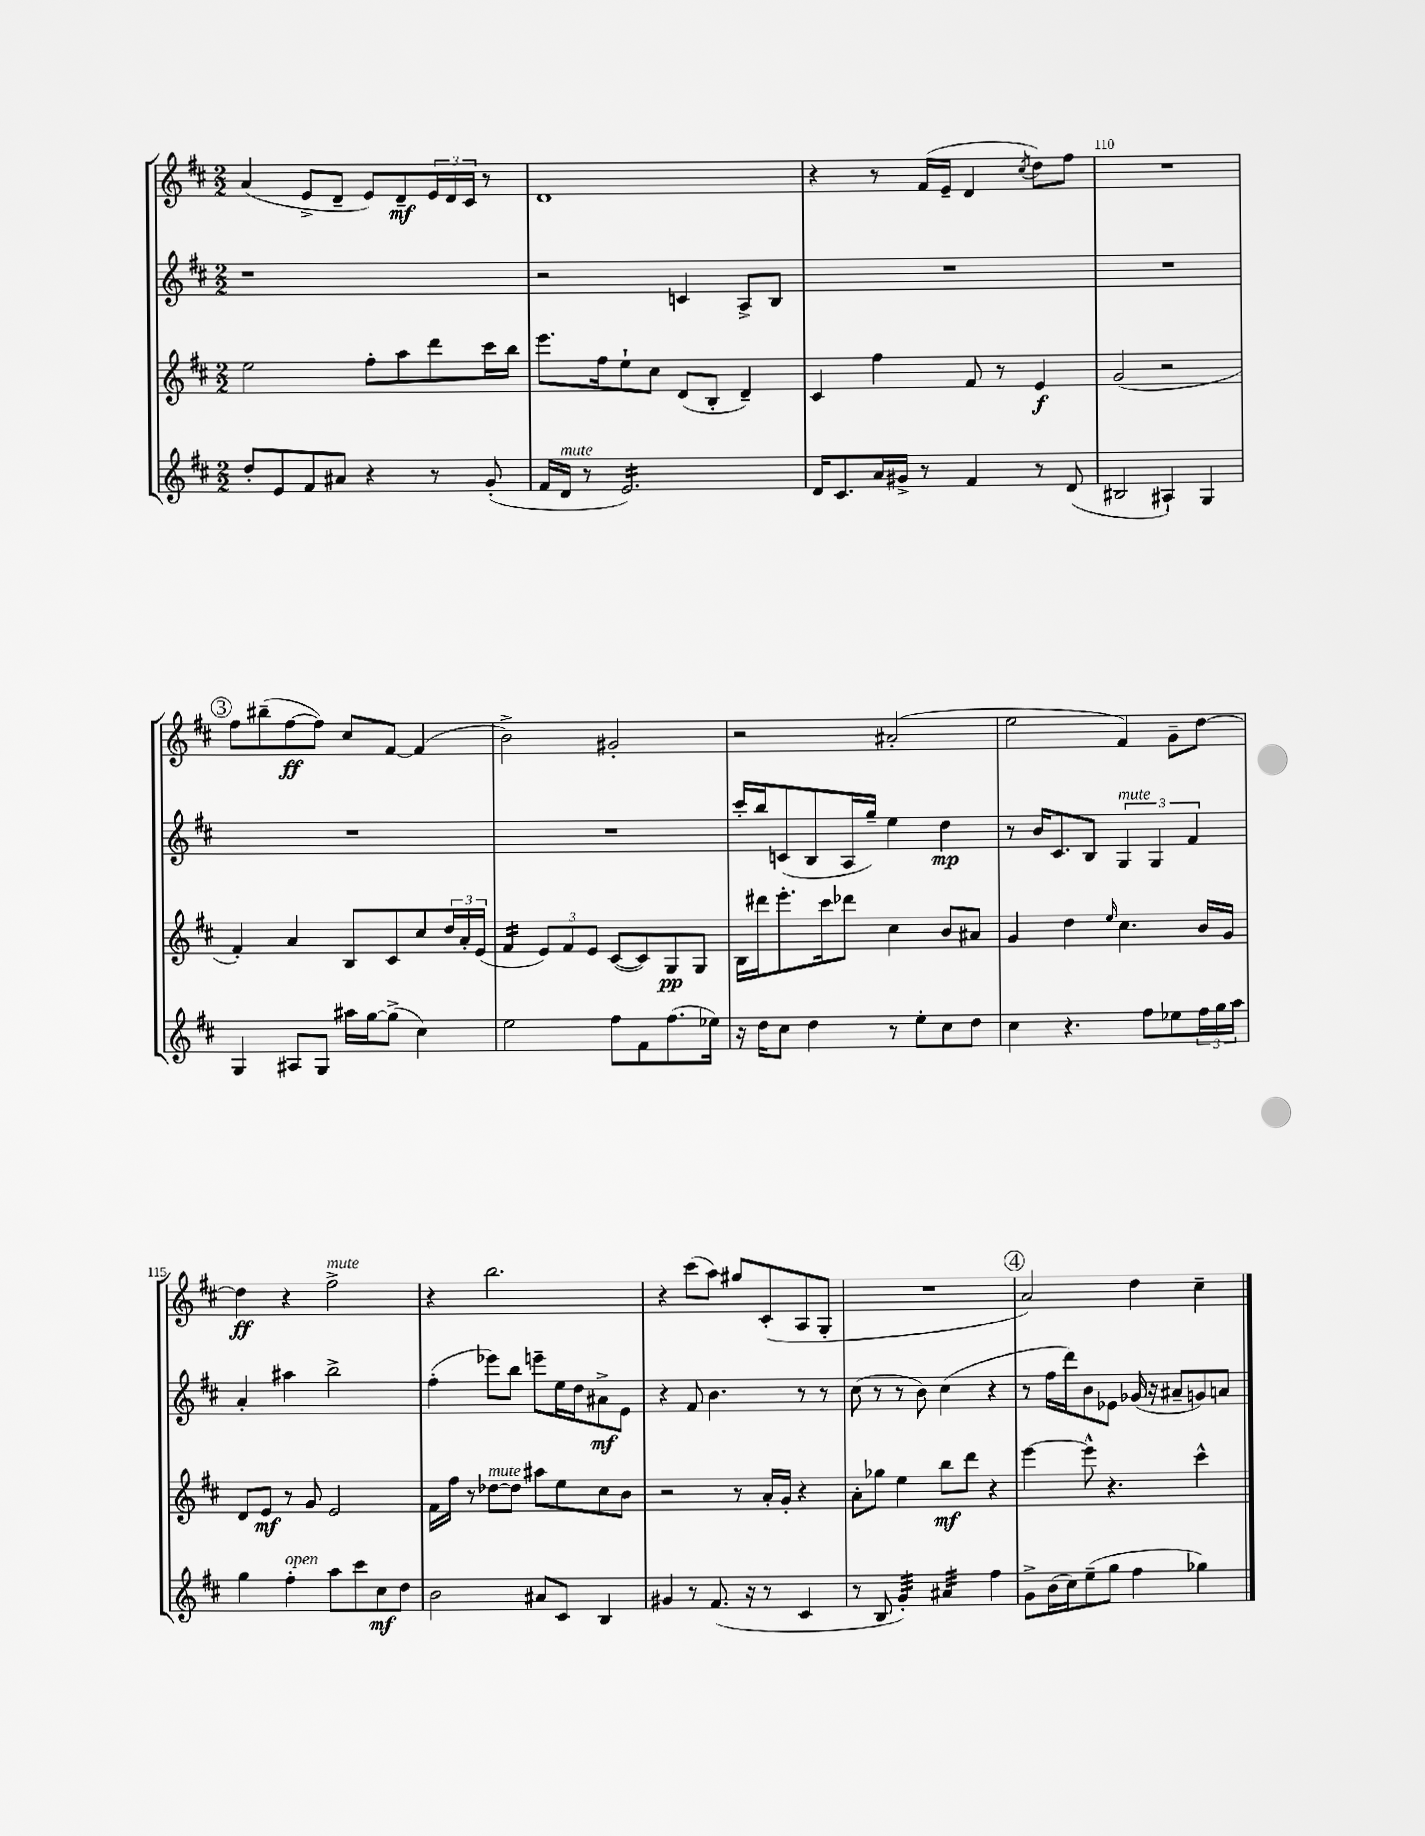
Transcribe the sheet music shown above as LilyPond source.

<<
\new StaffGroup <<
\new Staff = "s0" {
    \clef treble \key d \major \numericTimeSignature \time 2/2
    a'4( e'8-> d'8-- e'8) d'8--\mf \tuplet 3/2 { e'16 d'16 cis'16 } r8 |
    d'1 |
    r4 r8 fis'16( e'16-- d'4 \acciaccatura { cis''8 } d''8) fis''8 |
    R1 |
    \mark \markup { \circle "3" } fis''8 bis''8--( fis''8~\ff fis''8) cis''8 fis'8~ fis'4( |
    b'2->) gis'2-. |
    r2 ais'2-.( |
    e''2 fis'4) g'8-- d''8~ |
    d''4\ff r4 fis''2->^\markup { \italic "mute" } |
    r4 b''2. |
    r4 cis'''8( a''8) gis''8 cis'8-.( a8 g8-. |
    R1 |
    \mark \markup { \circle "4" } a'2) d''4 cis''4-- \bar "|." |
}
\new Staff = "s1" {
    \clef treble \key d \major \numericTimeSignature \time 2/2
    r1 |
    r2 c'4 a8-> b8 |
    R1 |
    R1 |
    \mark \markup { \circle "3" } R1 |
    R1 |
    cis'''16-. b''16 c'8( b8 a16 g''16--) e''4 d''4\mp |
    r8 b'16 cis'8. b8 \tuplet 3/2 { g4^\markup { \italic "mute" } g4 fis'4 } |
    a'4-. ais''4 b''2-> |
    fis''4-.( ees'''8) b''8 e'''8-- e''16 d''16 ais'8->\mf e'8 |
    r4 fis'8 b'4. r8 r8 |
    cis''8( r8 r8 b'8) cis''4( r4 |
    \mark \markup { \circle "4" } r8 fis''16 d'''16) b'8 ees'8 ges'16( r16 ais'8-- g'8) a'8 \bar "|." |
}
\new Staff = "s2" {
    \clef treble \key d \major \numericTimeSignature \time 2/2
    e''2 fis''8-. a''8 d'''8 cis'''16 b''16 |
    e'''8. fis''16 e''8-! cis''8 d'8( b8-. d'4--) |
    cis'4 fis''4 fis'8 r8 e'4\f |
    g'2( r2 |
    \mark \markup { \circle "3" } fis'4-.) a'4 b8 cis'8 cis''8 \tuplet 3/2 { d''16 a'16-. e'16( } |
    fis'4:16 \tuplet 3/2 { e'8) fis'8 e'8 } cis'8~( cis'8) g8\pp g8 |
    b16 dis'''16 e'''8.-. cis'''16 des'''8 cis''4 b'8 ais'8 |
    g'4 d''4 \grace { e''16 } cis''4. b'16 g'16 |
    d'8 e'8\mf r8 g'8 e'2 |
    fis'16 fis''16 r8 des''8~^\markup { \italic "mute" } des''8 ais''8 e''8 cis''8 b'8 |
    r2 r8 a'16-. g'16-. r4 |
    a'8-. ges''8 e''4 b''8\mf d'''8 r4 |
    \mark \markup { \circle "4" } e'''4~ e'''8-^ r4. cis'''4-^ \bar "|." |
}
\new Staff = "s3" {
    \clef treble \key d \major \numericTimeSignature \time 2/2
    d''8-. e'8 fis'8 ais'8 r4 r8 g'8-.( |
    fis'16 d'16^\markup { \italic "mute" } r8 e'2.:16) |
    d'16 cis'8. a'16 gis'16-> r8 fis'4 r8 d'8( |
    bis2 ais4-!) g4 |
    \mark \markup { \circle "3" } g4 ais8 g8 ais''16 g''16~ g''8->( cis''4) |
    e''2 fis''8 fis'8 fis''8.( ees''16) |
    r16 d''16 cis''8 d''4 r8 e''8-. cis''8 d''8 |
    cis''4 r4. fis''8 ees''8 \tuplet 3/2 { fis''16 g''16 a''16 } |
    g''4 fis''4-.^\markup { \italic "open" } a''8 cis'''8 cis''8\mf d''8 |
    b'2 ais'8 cis'8 b4 |
    gis'4 r8 fis'8.( r16 r8 cis'4 |
    r8 b8 g'4:32-.) ais'4:32 fis''4 |
    \mark \markup { \circle "4" } g'8-> b'16( cis''16) e''8--( g''8 fis''4 ges''4) \bar "|." |
}
>>
>>
\layout { \context { \Score currentBarNumber = #107 \override BarNumber.break-visibility = ##(#f #t #t) barNumberVisibility = #(every-nth-bar-number-visible 5) } }
